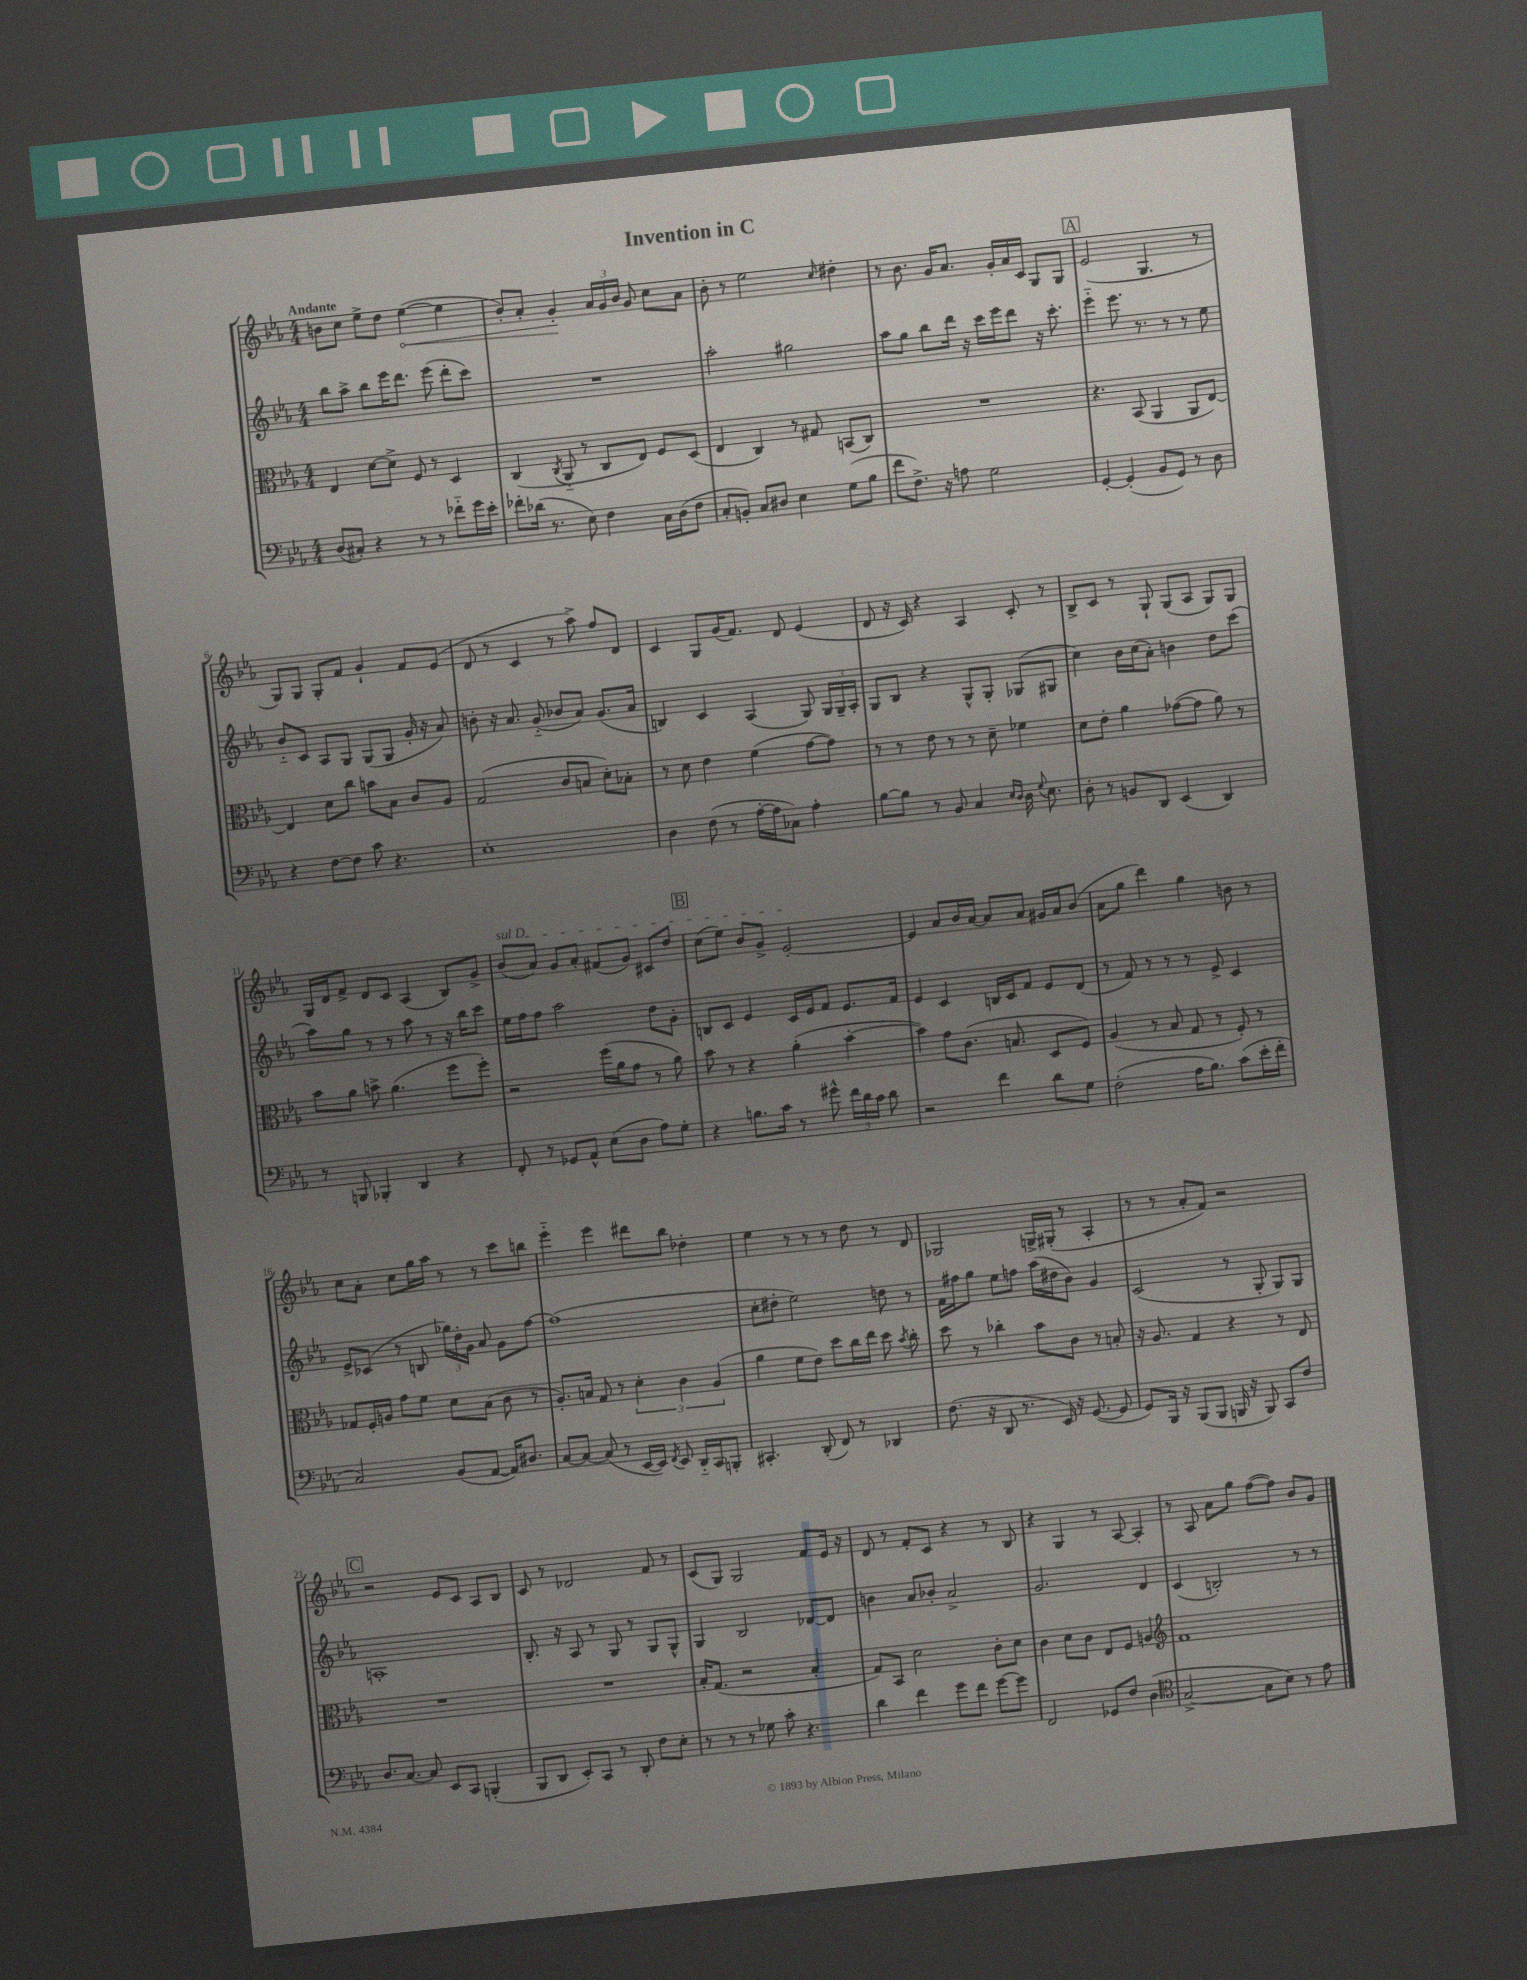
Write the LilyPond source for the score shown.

\header { title = "Invention in C" }
<<
\new StaffGroup <<
\new Staff = "s0" {
    \clef treble \key ees \major \numericTimeSignature \time 4/4 \tempo "Andante"
    \autoBeamOff b'8[ c''8] ees''8[-> d''8] \once \override Hairpin.circled-tip = ##t ees''4~\<( ees''4 |
    bes'8[-.) aes'8]-. g'4-.\! \tuplet 3/2 { aes'16[ g'16 bes'16] } g'8 c''8[ aes'8] |
    bes'8-. r8 ees''2 \grace { c''16 } dis''4-. |
    r8 bes'8. g'16[ aes'8.] g'16[-. aes'16 c'16] g8[ g8] |
    \mark \markup { \box "A" } ees'2( g4. r8 |
    g8[) g8] g8[-. f'8] g'4-! f'8[ ees'8]( |
    d'8 r8 c'4 r8 aes''8->) f''8[ d'8] |
    c'4 g8[ g'16( f'8.]) d'8 ees'4( |
    d'8 r16 c'16) r4 aes4 c'8-. r8 |
    bes8[-> c'8] r8 g8-! g8[( aes8] g8[) g8] |
    g16[ d'16 f'8]-> d'8[ c'8] aes4( bes8[) g'8]-> |
    \once \override TextSpanner.bound-details.left.text = \markup { \italic "sul D" } bes'8[\startTextSpan( aes'8]) g'8[ aes'8]-. fis'8[( g'8]) cis'8[ d''8] |
    \mark \markup { \box "B" } c''8[( ees''8]) bes'8[ g'8]-> ees'2~-.\stopTextSpan |
    ees'4 aes'8[ bes'16 aes'16]~ aes'8[ aes'8] gis'16[ aes'16 bes'8]( |
    aes'8[ g''8] d'''4) g''4 b'8 r8 |
    c''8[ aes'8]-. c''8[ g''16 aes''16] r8 r8 c'''8[ b''8] |
    ees'''4-_ ees'''4 dis'''8[ bes''8] des''4-. |
    ees''4 r8 r8 r8 d''8 r8 d'8 |
    ges2 g16[-> gis16]-.( r8 aes4-. |
    r8 r8 aes'8[-. f'8]) r2 |
    \mark \markup { \box "C" } r2 ees'8[ c'8] aes8[ bes8] |
    c'8 r8 des'2 f'8 r8 |
    c'8[( g8]) g2 f'8[ ees'16] r16 |
    d'8 r8 f'8[-. c'8] r4 r8 bes8 |
    r4 g4 r8 aes8~ aes4-. |
    r8 aes8 aes'8[ g''8] f''8[~( f''8]) bes'8[ g'8] \bar "|." |
}
\new Staff = "s1" {
    \clef treble \key ees \major \numericTimeSignature \time 4/4
    \autoBeamOff bes''8[ aes''8]-> bes''8[ ees'''16 d'''8.] ees'''8( d'''8[-. c'''8]) |
    R1 |
    aes''2-. gis''2 |
    aes''8[ g''8] bes''8[ d'''16] r16 c'''16[ ees'''16 d'''8] r16 c'''8.-. |
    \mark \markup { \box "A" } ees'''4-_ ees'''8. r8. r8 r8 ees''8 |
    bes'8[-_ c'8] aes8[ g8] g8[( g8] g'16-. r16 aes'8) |
    b'8-. r16 aes'8. g'8-_( bes'8[ aes'8]) g'8.[( aes'16] |
    b4) c'4 aes4( g8) \tuplet 3/2 { g16[ g16-- aes16]-. } |
    g8[ bes8] r4 g8[-^ g8]-. ges8[( gis8] |
    c''4) bes'16[ c''16( aes'8]-.) b'4 d''8[ c'''8]( |
    aes''8[) g''8] r8 r8 aes''8 r8 r16 bes''16[ c'''8] |
    ees''16[ f''16 f''8] aes''2 d''8[ g'8]-. |
    \mark \markup { \box "B" } b8[ c'8] ees'4 c'16[ ees'16 f'8] ees'8.[ f'16] |
    ees'4 c'4 b16[ c'16 f'8] ees'8[ d'8]( |
    r8 f'8) r8 r8 r8 ees'8-> c'4 |
    ees'8[-> ces'8]( r8 b8 \tuplet 3/2 { ges''16[) d''16-. g'16] } aes'8 g'8[ f''8]~ |
    f''1( |
    c''8[-. dis''8]-. ees''2) d''8 r8 |
    f'16[ fis''16 g''8] ees''8[ f''8] aes''16[( dis''16 bes'8]) g'4 |
    c'2( r8 g8-. g8[) g8] |
    \mark \markup { \box "C" } a1-. |
    bes8.-. r16 aes8 r8 g8 r8 g8[ g8]-^ |
    g4 bes2 des'8[~ des'8] |
    b'4 aes'8[ bes'8]-. aes'2-> |
    g'2. d'4 |
    c'4( b2-.) r8 r8 \bar "|." |
}
\new Staff = "s2" {
    \clef alto \key ees \major \numericTimeSignature \time 4/4
    \autoBeamOff ees4 d'8[~ d'8]-> f8 r8 d4 |
    c4( \acciaccatura { c8 } aes,8-_ r8 c8[ ees8]) f8[ d8]( |
    ees4 c4) r8 gis8 b,8[( c8]) |
    R1 |
    \mark \markup { \box "A" } r4. bes,8( aes,4 aes,8[ ees8]~) |
    ees4 d'8[ c''8] b'8[ bes8] c'8[ aes8] |
    g2( c'8[ b8] d'8[-.) bes8]-. |
    r8 d'8 ees'4 f'4( g'8[~ g'8]) |
    r8 r8 ees'8 r8 r8 d'8-- fes'4 |
    d'8[ ees'8]-. aes'4 ges'8[~( ges'8] aes'8) r8 |
    bes'8[ aes'8] b'8-> aes'4.( f''8[ f''8]-.) |
    r2 f''16[( aes'16 g'8] r8 aes'8) |
    \mark \markup { \box "B" } bes'8 r8 r4 aes'4-.( bes'4~-. |
    bes'4) g'8[ c'8.]( b8. d8[ f8]) |
    aes4( r8 bes8 g8 r8 f8-.) r8 |
    ges8[ f16-. a16] g'8[ f'8] d'8[ bes8]( c'8 r8 |
    aes8.[-.) b16] g8 r8 \tuplet 3/2 { d'4-. c'4 aes4( } |
    aes'4 f'8[ ees'8]) d''8[ c''16 ees''16] d''8 \acciaccatura { bes'8 } c''8-. |
    d''8 r8 ces''4-. bes'8[ c'8] r8 b8-. |
    r16 aes8. g4 r4 r8 ees8 |
    \mark \markup { \box "C" } R1 |
    R1 |
    bes16[-. g8.]( r2 bes4-. |
    g8[) bes,8] d'2 c'8[-. d'8] |
    c'4 d'8[ c'8] ees8[ f8] a4 |
    \clef treble f'1 \bar "|." |
}
\new Staff = "s3" {
    \clef bass \key ees \major \numericTimeSignature \time 4/4
    \autoBeamOff d8[( cis8]-.) r4 r8 r8 fes'8[-_ g'16 ees'16]-. |
    fes'8[-. des'16]( r8. ees8) f4 c16[ d16( f8] |
    c8[-. b,8]-.) c8[ dis8] ees4 g8[( bes8] |
    f'8[ f8.]->) r16 a8 g2 |
    \mark \markup { \box "A" } g,4~-. g,4-.( bes,8[ g,8]) r8 d8 |
    r4 f8[~ f8] c'8 r4. |
    ees1-. |
    d4 f8( r8 aes16[~-. aes16 ces8]) aes4-. |
    bes8[~ bes8] r8 bes,8 c4 \grace { ees16[ d16] } d16 \appoggiatura { g8 } ees8. |
    d8-. r8 b,8[ d,8] ees,4( d,4) |
    r8 b,,8 bes,,4-. d,4 r4 |
    f,8-. r8 ges,8[ aes,8]-^ ees8[( d8] aes8[) g8]-. |
    \mark \markup { \box "B" } r4 b8.[ c'16] r8 gis'8-^ \tuplet 3/2 { f'16[ d'16 c'16] } d'8 |
    r2 f'4 d'8[ g8] |
    f2-.( aes16[ bes8.]) c'8[( ees'16-. f'16]-. |
    c2) bes,8[( aes,8]~ aes,16[) dis8.] |
    c8[~ c8]~ c8( r8 ees,16[~ ees,16]) \acciaccatura { f,8 } ees,8 d,16[-_ c,16 b,,8]-. |
    cis,4.-. d,8-.( f,8) r8 des,4 |
    f8.( r16 d,8 r8. ees,16) r16 g,8.~( g,8 |
    g,8[) bes,,16] r16 bes,,8[( bes,,8] b,,16 r16 b,,8) c,8[ f8] |
    \mark \markup { \box "C" } d8.[ c8.]~ c8 ees,8[ c,8] b,,4-.( |
    bes,,8[ d,8] ees,8[-.) c,8] r8 d,8-. f8[ ees8]-. |
    r8 r8 r8 ges8 c'8-. r4. |
    d'4 f'4 g'8[ f'8] g'8[~ g'8] |
    f,2 ges,8[ f8] d4( |
    \clef tenor g2~-> g8[ bes8]) r8 ees'8 \bar "|." |
}
>>
>>
